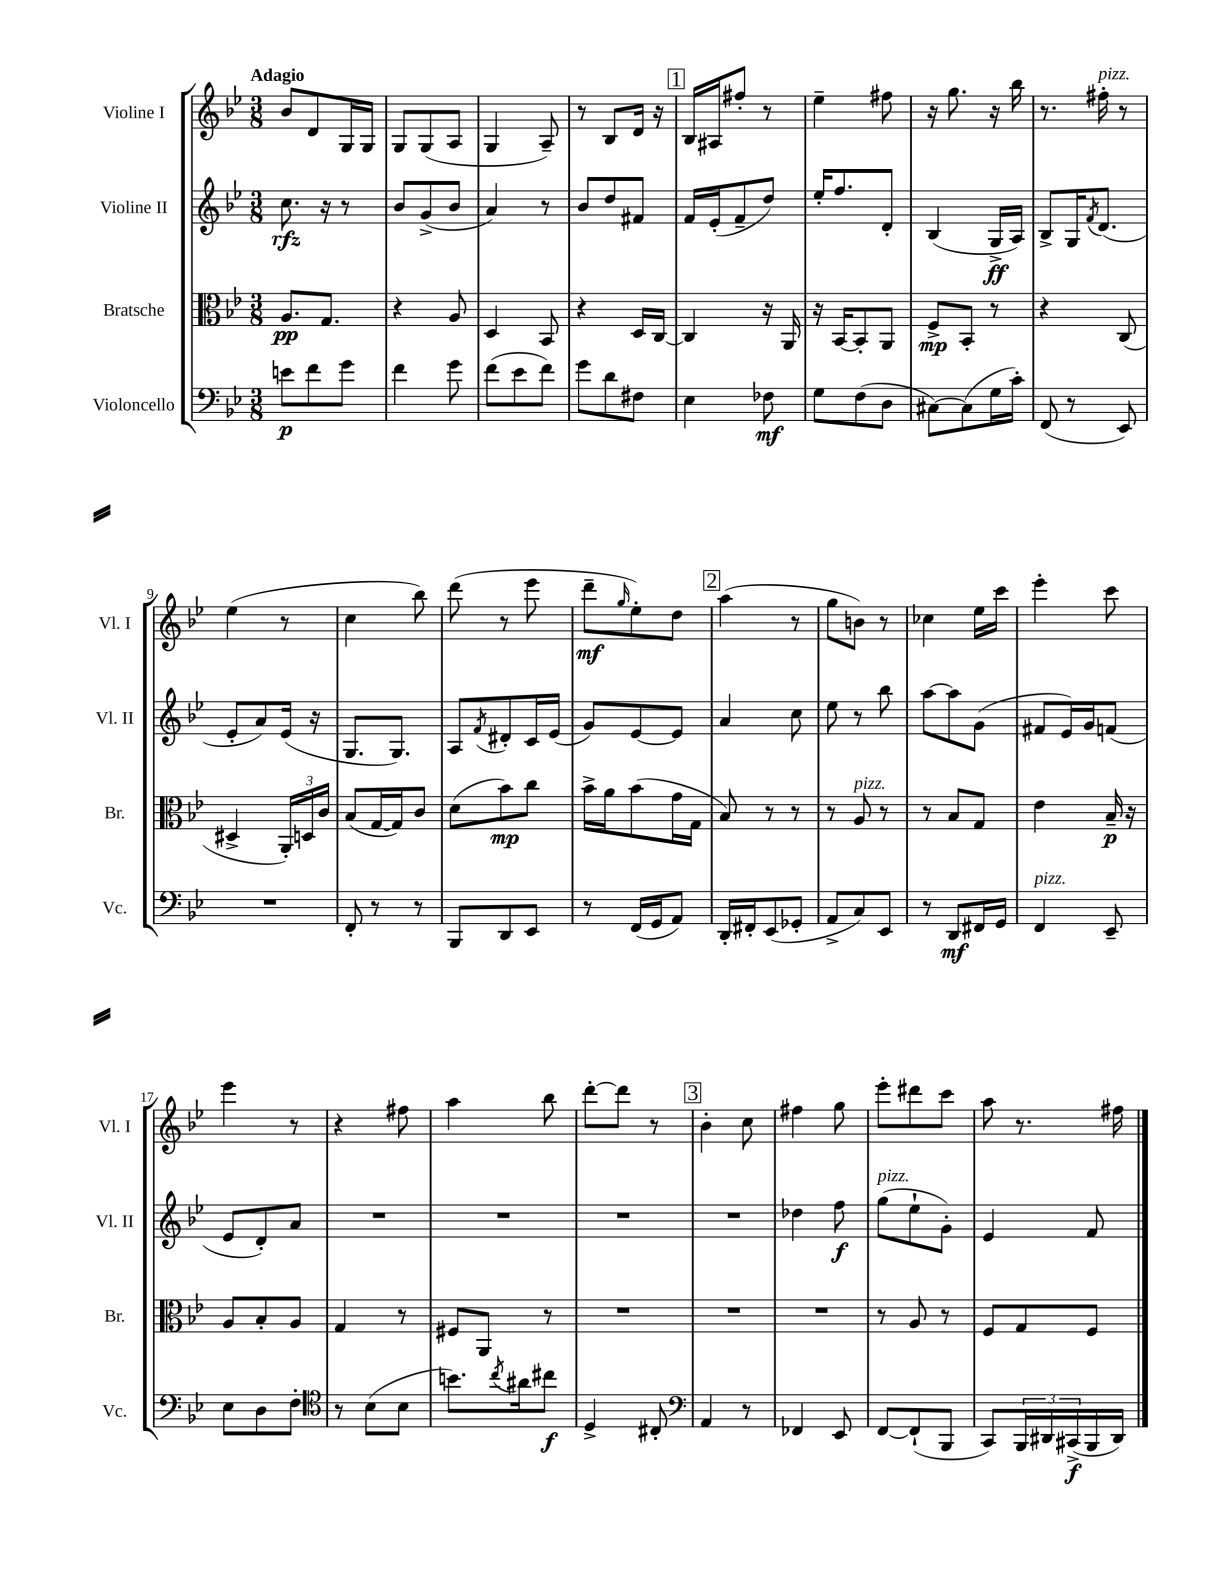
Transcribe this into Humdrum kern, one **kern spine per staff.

**kern	**dynam	**kern	**dynam	**kern	**dynam	**kern	**dynam
*part4	*part4	*part3	*part3	*part2	*part2	*part1	*part1
*staff4	*staff4	*staff3	*staff3	*staff2	*staff2	*staff1	*staff1
*I"Violoncello	*	*I"Bratsche	*	*I"Violine II	*	*I"Violine I	*
*I'Vc.	*	*I'Br.	*	*I'Vl. II	*	*I'Vl. I	*
*clefF4	*	*clefC3	*	*clefG2	*	*clefG2	*
*k[b-e-]	*	*k[b-e-]	*	*k[b-e-]	*	*k[b-e-]	*
*M3/8	*	*M3/8	*	*M3/8	*	*M3/8	*
=1	=1	=1	=1	=1	=1	=1	=1
!	!	!	!	!	!	!LO:TX:a:B:t=Adagio	!
8en\L	p	8.A/L	pp	8.cc\	rfz	8b-/L	.
8f\	.	.	.	.	.	8d/	.
.	.	8.G/J	.	16r	.	.	.
8g\J	.	.	.	8r	.	16G/L	.
.	.	.	.	.	.	16G/JJ	.
=2	=2	=2	=2	=2	=2	=2	=2
4f\	.	4r	.	8b-/L	.	8G/L	.
.	.	.	.	(8g^/	.	(8G/	.
8g\	.	8A/	.	8b-/J	.	8A/J	.
=3	=3	=3	=3	=3	=3	=3	=3
(8f\L	.	4D/	.	4a/)	.	4G/	.
8e-\	.	.	.	.	.	.	.
8f\J)	.	8BB-/	.	8r	.	8A~/)	.
=4	=4	=4	=4	=4	=4	=4	=4
8g\L	.	4r	.	8b-/L	.	8r	.
8d\	.	.	.	8dd/	.	8B-/L	.
8F#X\J	.	16D/LL	.	8f#X/J	.	16d/Jk	.
.	.	[16C/JJ	.	.	.	16r	.
!!LO:REH:place=s1:t=1
=5	=5	=5	=5	=5	=5	=5	=5
4E-\	.	4C/]	.	16f/LL	.	16B-/LL	.
.	.	.	.	(16e-'/J	.	16A#X/J	.
.	.	.	.	8f~/	.	8ff#X'/J	.
8F-X\	mf	16r	.	8dd/J)	.	8r	.
.	.	16AA/	.	.	.	.	.
=6	=6	=6	=6	=6	=6	=6	=6
8G\L	.	16r	.	16ee-'/KL	.	4ee-~\	.
.	.	[16BB-/KL	.	8.ff/	.	.	.
(8F\	.	8BB-'/]	.	.	.	.	.
8D\J	.	8AA/J	.	8d'/J	.	8ff#X\	.
=7	=7	=7	=7	=7	=7	=7	=7
[8C#X\L)	.	8F^/L	mp	(4B-/	.	16r	.
.	.	.	.	.	.	8.gg\	.
(8C#\]	.	8BB-'/J	.	.	.	.	.
16G\L	.	8r	.	16G^/LL	ff	16r	.
16c'\JJ)	.	.	.	16A/JJ)	.	16bb-\	.
=8	=8	=8	=8	=8	=8	=8	=8
(8FF/	.	4r	.	8B-^/L	.	8.r	.
8r	.	.	.	16G/K	.	.	.
.	.	.	.	8qf/	.	.	.
!	!	!	!	!	!	!LO:TX:a:i:t=pizz.	!
.	.	.	.	(8.d/J	.	16ff#X'\	.
8EE-/)	.	(8C/	.	.	.	8r	.
!!LO:LB:g=z
=9	=9	=9	=9	=9	=9	=9	=9
4.r	.	4D#X^/	.	8e-'/L	.	(4ee-\	.
.	.	.	.	8a/)	.	.	.
.	.	24AA'/LL)	.	(16e-/Jk	.	8r	.
.	.	24Dn/	.	.	.	.	.
.	.	.	.	16r	.	.	.
.	.	24c/JJ	.	.	.	.	.
=10	=10	=10	=10	=10	=10	=10	=10
8FF'/	.	(8B-/L	.	8.G/L	.	4cc\	.
8r	.	[16G/L	.	.	.	.	.
.	.	16G/J])	.	8.G/J)	.	.	.
8r	.	8c/J	.	.	.	8bb-\)	.
=11	=11	=11	=11	=11	=11	=11	=11
8BBB-/L	.	(8d\L	.	8A/L	.	(8ddd\	.
.	.	.	.	8qf/	.	.	.
8DD/	.	8b-\)	mp	8d#X'/	.	8r	.
8EE-/J	.	8cc\J	.	16c/L	.	8eee-\	.
.	.	.	.	(16e-/JJ	.	.	.
=12	=12	=12	=12	=12	=12	=12	=12
8r	.	16b-^\LL	.	8g/L)	.	8ddd~\L	mf
.	.	16a\J	.	.	.	.	.
.	.	.	.	.	.	16qqgg/	.
(16FF/LL	.	(8b-\	.	[8e-/	.	8ee-'\)	.
16GG/J	.	.	.	.	.	.	.
8AA/J)	.	16g\L	.	8e-/J]	.	8dd\J	.
.	.	16G\JJ	.	.	.	.	.
!!LO:REH:place=s1:t=2
=13	=13	=13	=13	=13	=13	=13	=13
16DD'/LL	.	8B-/)	.	4a/	.	(4aa\	.
16FF#X'/J	.	.	.	.	.	.	.
(8EE-/	.	8r	.	.	.	.	.
8GG-X'/J	.	8r	.	8cc\	.	8r	.
=14	=14	=14	=14	=14	=14	=14	=14
8AA^/L	.	8r	.	8ee-\	.	8gg\L	.
!	!	!LO:TX:a:i:t=pizz.	!	!	!	!	!
8C/)	.	8A/	.	8r	.	8bn\J)	.
8EE-/J	.	8r	.	8bb-\	.	8r	.
=15	=15	=15	=15	=15	=15	=15	=15
8r	.	8r	.	[8aa\L	.	4cc-X\	.
8DD/L	mf	8B-/L	.	8aa\]	.	.	.
16FF#X/L	.	8G/J	.	(8g\J	.	16ee-\LL	.
16GG/JJ	.	.	.	.	.	16ccc\JJ	.
=16	=16	=16	=16	=16	=16	=16	=16
!LO:TX:a:i:t=pizz.	!	!	!	!	!	!	!
4FF/	.	4e-\	.	8f#X/L	.	4eee-'\	.
.	.	.	.	16e-/L)	.	.	.
.	.	.	.	16g/J	.	.	.
8EE-~/	.	16B-~/	p	(8fn/J	.	8ccc\	.
.	.	16r	.	.	.	.	.
!!LO:LB:g=z
=17	=17	=17	=17	=17	=17	=17	=17
8E-\L	.	8A/L	.	8e-/L	.	4eee-\	.
8D\	.	8B-'/	.	8d'/)	.	.	.
8F'\J	.	8A/J	.	8a/J	.	8r	.
=18	=18	=18	=18	=18	=18	=18	=18
*clefC4	*	*	*	*	*	*	*
8r	.	4G/	.	4.r	.	4r	.
(8B-\L	.	.	.	.	.	.	.
8B-\J	.	8r	.	.	.	8ff#X\	.
=19	=19	=19	=19	=19	=19	=19	=19
8.bn\L)	.	8F#X/L	.	4.r	.	4aa\	.
.	.	8AA/J	.	.	.	.	.
8qcc/	.	.	.	.	.	.	.
16a#X\k	.	.	.	.	.	.	.
8cc#X\J	f	8r	.	.	.	8bb-\	.
=20	=20	=20	=20	=20	=20	=20	=20
4D^/	.	4.r	.	4.r	.	[8ddd'\L	.
.	.	.	.	.	.	8ddd\J]	.
8C#X'/	.	.	.	.	.	8r	.
!!LO:REH:place=s1:t=3
=21	=21	=21	=21	=21	=21	=21	=21
*clefF4	*	*	*	*	*	*	*
4AA/	.	4.r	.	4.r	.	4b-'\	.
8r	.	.	.	.	.	8cc\	.
=22	=22	=22	=22	=22	=22	=22	=22
4FF-X/	.	4.r	.	4dd-X\	.	4ff#X\	.
8EE-/	.	.	.	8ff\	f	8gg\	.
=23	=23	=23	=23	=23	=23	=23	=23
!	!	!	!	!LO:TX:a:i:t=pizz.	!	!	!
[8FF/L	.	8r	.	(8gg\L	.	8eee-'\L	.
(8FF`/]	.	8A/	.	8ee-`\	.	8ddd#X\	.
8BBB-/J	.	8r	.	8g'\J)	.	8ccc\J	.
=24	=24	=24	=24	=24	=24	=24	=24
8CC/L)	.	8F/L	.	4e-/	.	8aa\	.
24BBB-/L	.	8G/	.	.	.	8.r	.
24DD#X/	.	.	.	.	.	.	.
(24CC#X^/	f	.	.	.	.	.	.
16BBB-/	.	8F/J	.	8f/	.	.	.
16DD#/JJ)	.	.	.	.	.	16ff#X\	.
==	==	==	==	==	==	==	==
*-	*-	*-	*-	*-	*-	*-	*-
